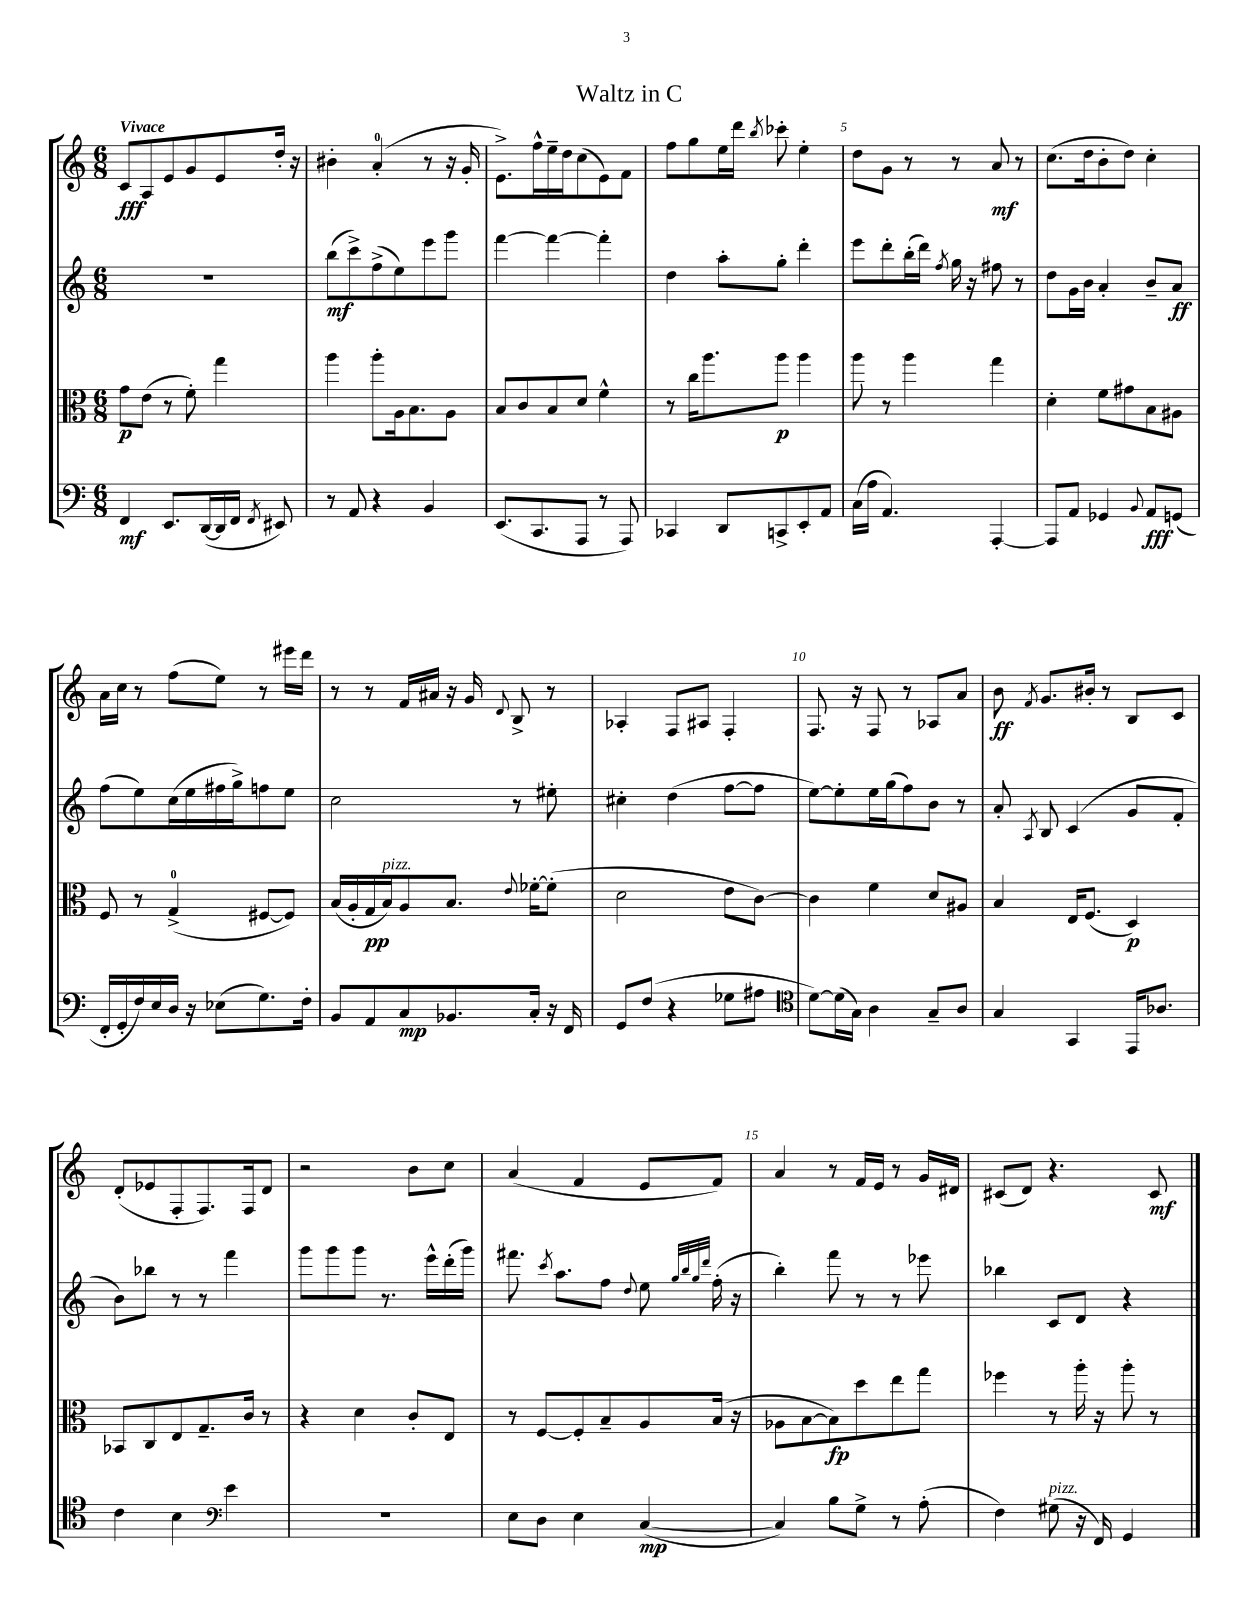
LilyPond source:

\header { title = "Waltz in C" }
<<
\new StaffGroup <<
\new Staff = "s0" {
    \clef treble \key c \major \numericTimeSignature \time 6/8 \tempo "Vivace"
    \autoBeamOff c'8[\fff a8 e'8 g'8 e'8 d''16]-. r16 |
    bis'4-. a'4-0-.( r8 r16 g'16-. |
    e'8.[->) f''16-^ e''16-- d''16 c''8( e'8) f'8] |
    f''8[ g''8 e''16 d'''16] \acciaccatura { b''8 } ces'''8-. e''4-. |
    d''8[ g'8] r8 r8 a'8\mf r8 |
    c''8.[( d''16 b'8-. d''8]) c''4-. |
    a'16[ c''16] r8 f''8[( e''8]) r8 eis'''16[ d'''16] |
    r8 r8 f'16[ ais'16] r16 g'16 \appoggiatura { d'8 } b8-> r8 |
    aes4-. f8[ ais8] f4-. |
    f8. r16 f8 r8 aes8[ a'8] |
    b'8\ff \acciaccatura { f'8 } g'8.[ bis'16]-. r8 b8[ c'8] |
    d'8[-.( ees'8 f8-. f8.) f16 d'8] |
    r2 b'8[ c''8] |
    a'4( f'4 e'8[ f'8]) |
    a'4 r8 f'16[ e'16] r8 g'16[ dis'16] |
    cis'8[( d'8]) r4. cis'8\mf \bar "|." |
}
\new Staff = "s1" {
    \clef treble \key c \major \numericTimeSignature \time 6/8
    \autoBeamOff R2. |
    b''8[\mf( c'''8->) f''8->( e''8) e'''8 g'''8] |
    f'''4~ f'''4~ f'''4-. |
    d''4 a''8[-. g''8]-. d'''4-. |
    e'''8[ d'''8-. b''16-.( d'''16]) \acciaccatura { f''8 } g''16 r16 fis''8 r8 |
    d''8[ g'16 b'16] a'4-. b'8[-- a'8]\ff |
    f''8[( e''8) c''16( e''16 fis''16 g''16->) f''8 e''8] |
    c''2 r8 eis''8-. |
    cis''4-. d''4( f''8[~ f''8] |
    e''8[~) e''8-. e''16 g''16( f''8) b'8] r8 |
    a'8-. \acciaccatura { a8 } b8 c'4( g'8[ f'8]-. |
    b'8[) bes''8] r8 r8 f'''4 |
    g'''8[ g'''8 g'''8] r8. e'''16[-^ d'''16-.( g'''16]) |
    fis'''8. \acciaccatura { c'''8 } a''8.[ f''8] \appoggiatura { d''8 } e''8 \grace { g''32[ b''32 g''32 d'''32] } f''16-.( r16 |
    b''4-.) f'''8 r8 r8 ees'''8 |
    bes''4 c'8[ d'8] r4 \bar "|." |
}
\new Staff = "s2" {
    \clef alto \key c \major \numericTimeSignature \time 6/8
    \autoBeamOff g'8[\p e'8]( r8 f'8-.) g''4 |
    a''4 a''8[-. a16 b8. a8] |
    b8[ c'8 b8 d'8] f'4-^ |
    r8 c''16[ a''8. a''8]\p a''4 |
    a''8 r8 a''4 g''4 |
    d'4-. f'8[ gis'8 b8 ais8] |
    f8 r8 g4-0->( fis8[~ fis8]) |
    b16[( a16-. g16\pp b16^\markup { \italic "pizz." }) a8 b8.] \appoggiatura { e'8 } fes'16[~-. fes'8]-.( |
    d'2 e'8[ c'8]~) |
    c'4 f'4 d'8[ ais8] |
    b4 e16[ f8.]( d4\p) |
    bes,8[ c8 e8 g8.-- c'16] r8 |
    r4 d'4 c'8[-. e8] |
    r8 f8[~ f8-. b8-- a8 b16]( r16 |
    aes8[ b8~ b8\fp) d''8 e''8 g''8] |
    fes''4 r8 a''16-. r16 a''8-. r8 \bar "|." |
}
\new Staff = "s3" {
    \clef bass \key c \major \numericTimeSignature \time 6/8
    \autoBeamOff f,4\mf e,8.[ d,16~( d,16 f,16] \acciaccatura { f,8 } eis,8) |
    r8 a,8 r4 b,4 |
    e,8.[( c,8. a,,8] r8 a,,8) |
    ces,4 d,8[ c,8-> e,8-. a,8] |
    c16[( a16] a,4.) a,,4~-. |
    a,,8[ a,8] ges,4 \appoggiatura { b,8 } a,8[\fff g,8]( |
    f,16[-. g,16-. f16) e16 d16] r16 ees8[( g8.) f16]-. |
    b,8[ a,8 c8\mp bes,8. c16]-. r16 f,16 |
    g,8[ f8]( r4 ges8[ ais8] |
    \clef tenor d'8[~) d'16( g16]) a4 g8[-- a8] |
    g4 g,4 e,16[ aes8.] |
    c'4 b4 \clef bass e'4 |
    R2. |
    e8[ d8] e4 c4~\mp( |
    c4) b8[ g8]-> r8 a8-.( |
    f4) gis8^\markup { \italic "pizz." }( r16 f,16) g,4 \bar "|." |
}
>>
>>
\layout { \context { \Score \override BarNumber.break-visibility = ##(#f #t #t) barNumberVisibility = #(every-nth-bar-number-visible 5) } }
